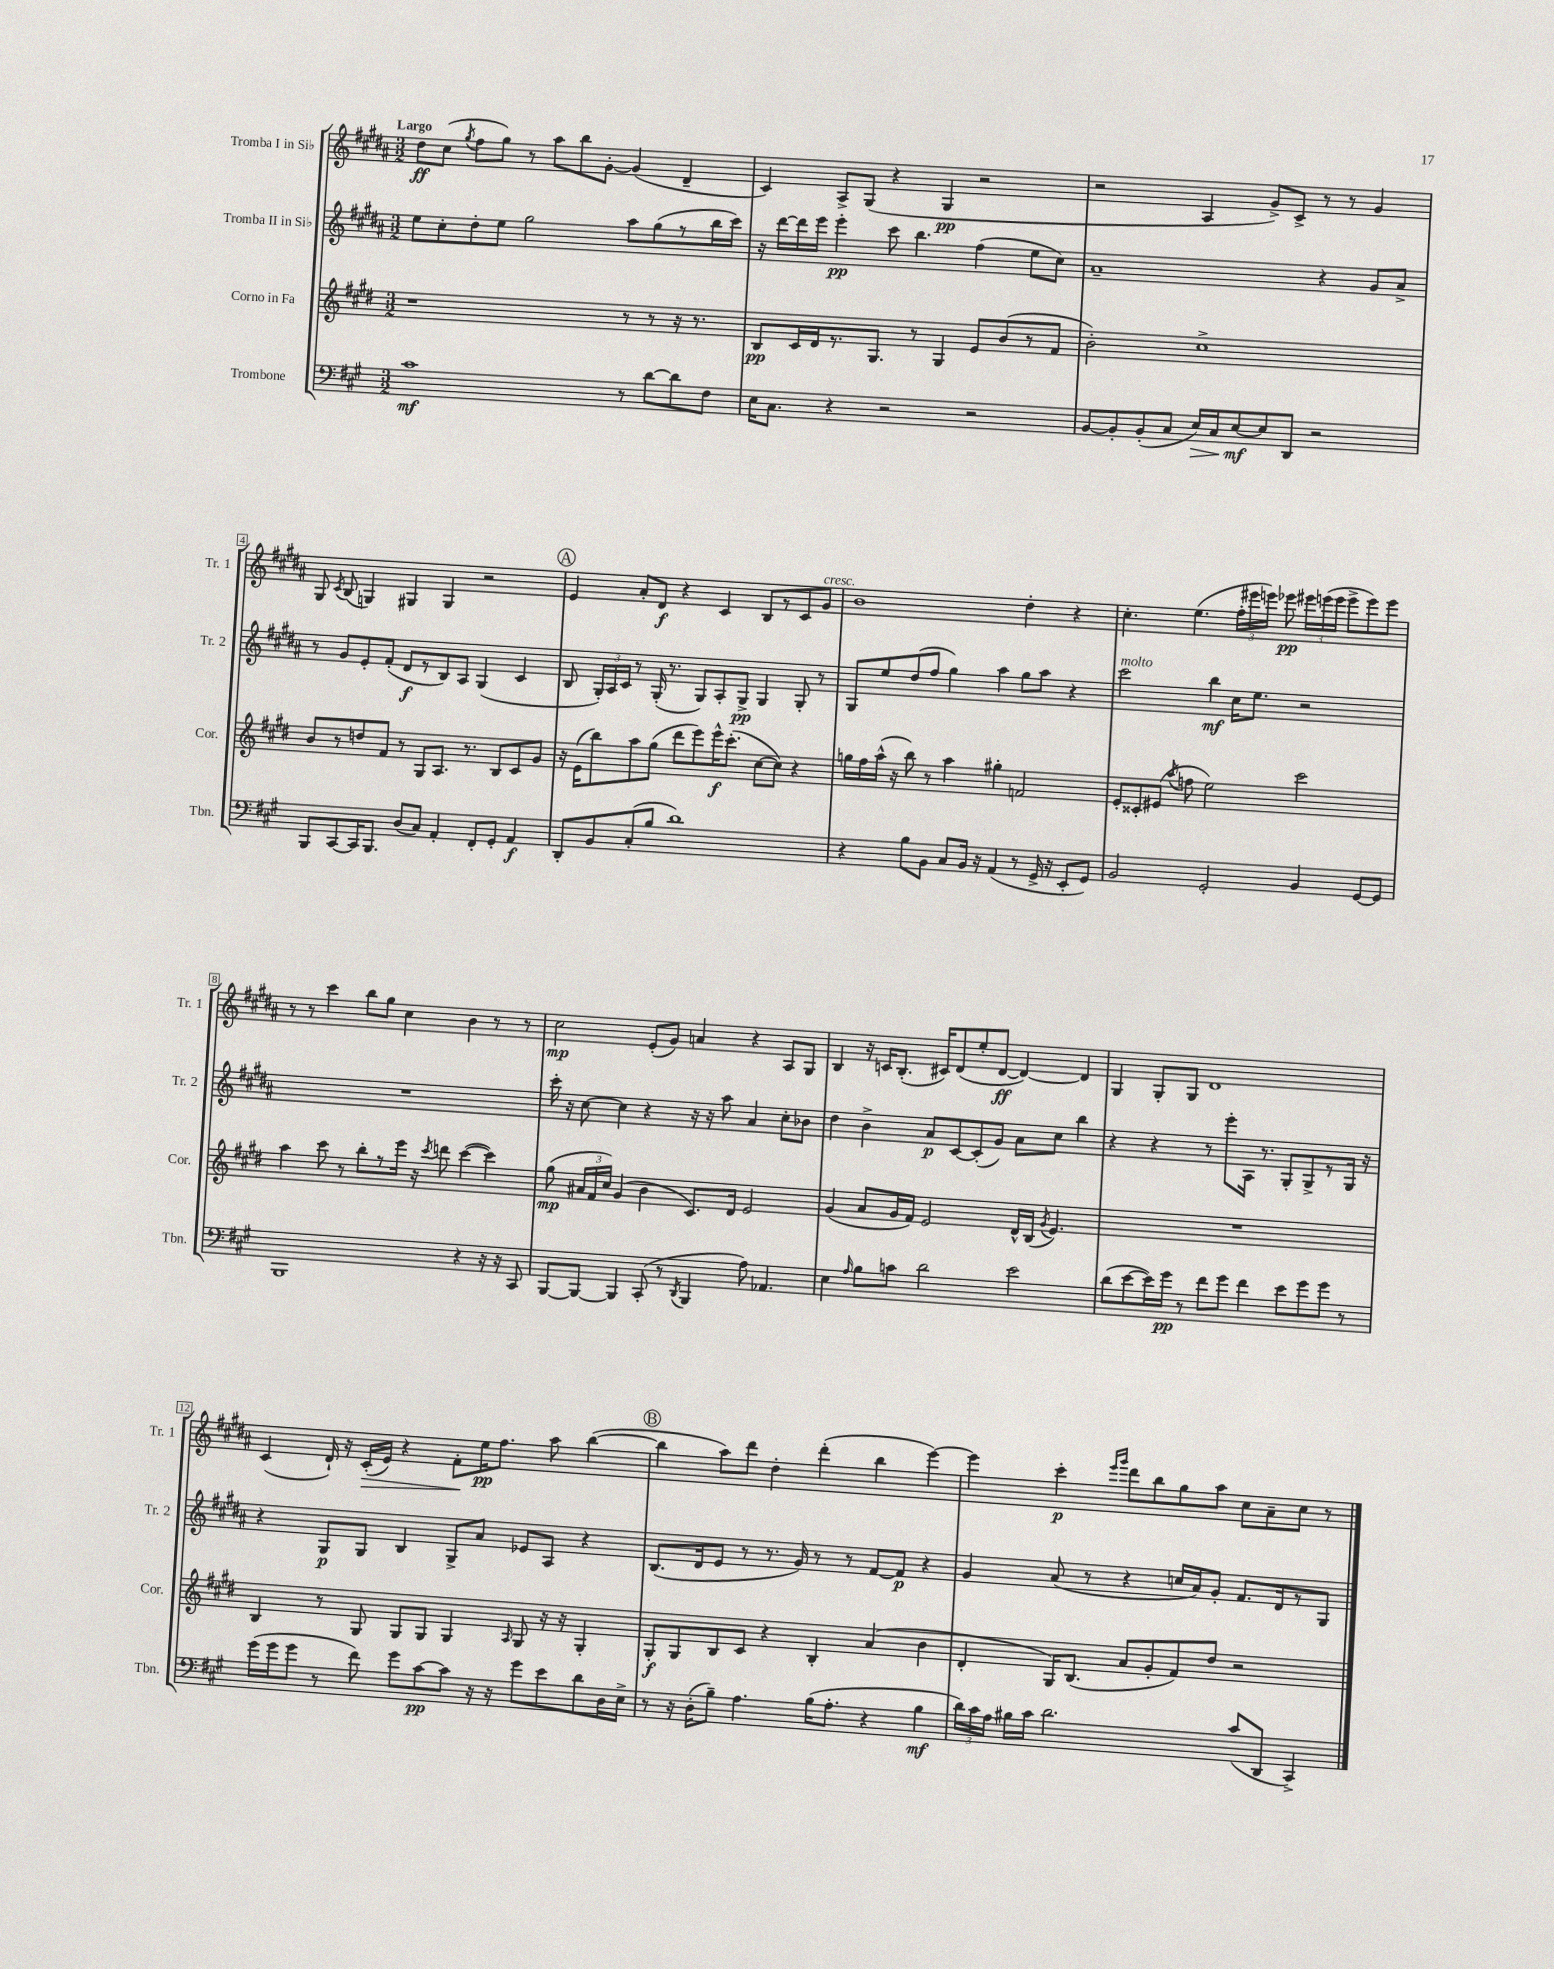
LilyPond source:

<<
\new StaffGroup <<
\new Staff = "s0" \with { instrumentName = "Tromba I in Sib" shortInstrumentName = "Tr. 1" } {
    \clef treble \key b \major \numericTimeSignature \time 3/2 \tempo "Largo"
    \autoBeamOff dis''8[\ff cis''8]( \acciaccatura { gis''8 } fis''8[ gis''8]) r8 ais''8[ b''8 gis'8]~-. gis'4( dis'4-- |
    cis'4) ais8[-> gis8]( r4 gis4\pp r2 |
    r2 ais4 gis'8[->) cis'8]-> r8 r8 gis'4 |
    gis8 \acciaccatura { cis'8 } b8( g4) gis4 gis4 r2 |
    \mark \markup { \circle "A" } e'4 ais'8[-. dis'8]\f r4 cis'4 b8[ r8 cis'8 gis'8]^\markup { \italic "cresc." } |
    b'1 dis''4-. r4 |
    cis''4.-. e''4.( \tuplet 3/2 { fis''16[-. eis'''16 e'''16]) } ees'''8\pp \tuplet 3/2 { eis'''16[ e'''16( e'''16] } e'''8[-> e'''8) e'''8] |
    r8 r8 cis'''4 b''8[ gis''8] cis''4 b'4 r8 r8 |
    cis''2\mp e'8[-.( gis'8]) a'4 r4 ais8[ gis8] |
    b4 r16 c'16[ b8.]-.( cis'16[) dis'8( e''8-. dis'8]~\ff dis'4~) dis'4 |
    gis4 gis8[-. gis8] dis'1 |
    cis'4( dis'16-!) r16 cis'16[-.\>( e'16]) r4 fis'8[-.\! e''16\pp fis''8.] ais''8 b''4~( |
    \mark \markup { \circle "B" } b''4 ais''8[) dis'''8] dis''4-. dis'''4-.( b''4 e'''4~) |
    e'''4 cis'''4-.\p \grace { e'''16[ gis'''16] } dis'''8[ b''8 gis''8 ais''8] cis''8[ ais'8-- cis''8] r8 \bar "|." |
}
\new Staff = "s1" \with { instrumentName = "Tromba II in Sib" shortInstrumentName = "Tr. 2" } {
    \clef treble \key b \major \numericTimeSignature \time 3/2
    \autoBeamOff e''8[ cis''8-. dis''8-. e''8] gis''2 ais''8[ gis''8( r8 b''16 cis'''16]) |
    r16 dis'''16[~ dis'''16 e'''16] e'''4-.\pp cis'''8 b''4. fis''4( e''8[ cis''8]) |
    ais'1-- r4 gis'8[ ais'8]-> |
    r8 gis'8[ e'8-. fis'8]-.( dis'8[\f r8 b8) ais8] gis4( cis'4 |
    \mark \markup { \circle "A" } b8 \tuplet 3/2 { gis16[-.) ais16 cis'16] } r8 gis16-.( r8. gis8[) ais8-. gis8]->\pp gis4 gis8-. r8 |
    gis8[ e''8 dis''8( fis''8] gis''4) ais''4 gis''8[ ais''8] r4 |
    cis'''2^\markup { \italic "molto" } b''4\mf cis''16[ e''8.] r2 |
    R1. |
    cis'''16-. r16 cis''8~ cis''4 r4 r16 r16 ais''8 ais'4 cis''8[-. bes'8] |
    dis''4 b'4-> ais'8[\p cis'8~ cis'8-.( gis'8]) ais'8[ cis''8] b''4 |
    r4 r4 r8 e'''8[-. ais16] r8. gis8[-. gis8-> r8 gis16] r16 |
    r4 gis8[\p gis8] b4 gis8[-> ais'8] ees'8[ ais8] r4 |
    \mark \markup { \circle "B" } b8.[( dis'16 e'8] r8 r8. gis'16) r8 r8 fis'8[~ fis'8]\p r4 |
    gis'4 ais'8( r8 r4 c''16[ ais'16) gis'8]-. fis'8.[ dis'16 r8 gis8] \bar "|." |
}
\new Staff = "s2" \with { instrumentName = "Corno in Fa" shortInstrumentName = "Cor." } {
    \clef treble \key e \major \numericTimeSignature \time 3/2
    \autoBeamOff r1 r8 r8 r16 r8. |
    b8[\pp cis'16 dis'16 r8. gis8.] r8 gis4 e'8[ b'8( r8 fis'8] |
    b'2-.) cis''1-> |
    b'8[ r8 d''8 fis'8] r8 gis8[ a8.] r8. b8[ cis'8 gis'8] |
    \mark \markup { \circle "A" } r16 e'16[( b''8) a''8 gis''8]( dis'''8[ e'''8) e'''16-^\f cis'''8.]-.( cis''8[~ cis''8]) r4 |
    g''16[ fis''16 a''16]-^( r16 b''8) r8 a''4 gis''4-. f'2 |
    e'8[-. cisis'8-. eis'8]( \acciaccatura { a''8 } f''8 e''2) cis'''2 |
    a''4 cis'''8 r8 b''8[-. r8 e'''16] r16 \acciaccatura { cis'''8 } d'''8 cis'''4~( cis'''4) |
    gis''8\mp( \tuplet 3/2 { ais'16[ fis'16 cis''16]) } gis'4( b'4 cis'8.[) dis'16] e'2 |
    gis'4( a'8[ gis'16 fis'16]) e'2 dis'16[-^ b16]( \acciaccatura { gis'8 } e'4.) |
    R1. |
    b4 r8 gis8 gis8[ gis8] gis4 \grace { a16 } gis8 r16 r16 gis4-. |
    \mark \markup { \circle "B" } gis8[-.\f gis8 b8 cis'8] r4 b4-. a'4( b'4 |
    dis'4-. gis16[) b8.]( a'8[ gis'8-. fis'8) dis''8] r2 \bar "|." |
}
\new Staff = "s3" \with { instrumentName = "Trombone" shortInstrumentName = "Tbn." } {
    \clef bass \key a \major \numericTimeSignature \time 3/2
    \autoBeamOff cis'1\mf r8 d'8[~ d'8 fis8] |
    e16[ cis8.] r4 r2 r2 |
    b,8[~ b,8-. b,8-.( cis8] e16[\>) cis16 e8~\mf\! e8 d,8] r2 |
    b,,8[ cis,8~ cis,16 b,,8.] d8[( cis8]) a,4-. fis,8[-. gis,8]-. a,4\f |
    \mark \markup { \circle "A" } d,8[-. b,8 cis8-.( b8] d'1) |
    r4 b8[ b,8] cis8[ b,16] r16 a,4( r8 gis,16-> r16 e,8[-. gis,8]) |
    b,2 gis,2-. b,4 gis,8[~ gis,8] |
    b,,1 r4 r16 r16 cis,8 |
    b,,8[~ b,,8]~ b,,4 cis,8-.( r8 \acciaccatura { d,8 } b,,4 a8) aes,4. |
    e4 \grace { a16 } b8[ c'8] d'2 e'2 |
    d'8[( e'8~ e'16) gis'16]\pp r8 fis'8[ gis'8] fis'4 e'8[ gis'8 gis'8] r8 |
    gis'16[( gis'16 gis'8] r8 fis'8) gis'8[ cis'8~\pp cis'8] r16 r16 gis'8[ e'8 d'8 d16 e16]-> |
    \mark \markup { \circle "B" } r8 r16 d16[-.( b8]--) a4. b16[( a8.]-. r4 b4\mf |
    \tuplet 3/2 { d'16[) cis'16 a16] } bis16[ cis'16] d'2. cis'8[( d,8] cis,4->) \bar "|." |
}
>>
>>
\layout { \context { \Score \override BarNumber.stencil = #(make-stencil-boxer 0.1 0.3 ly:text-interface::print) } }
